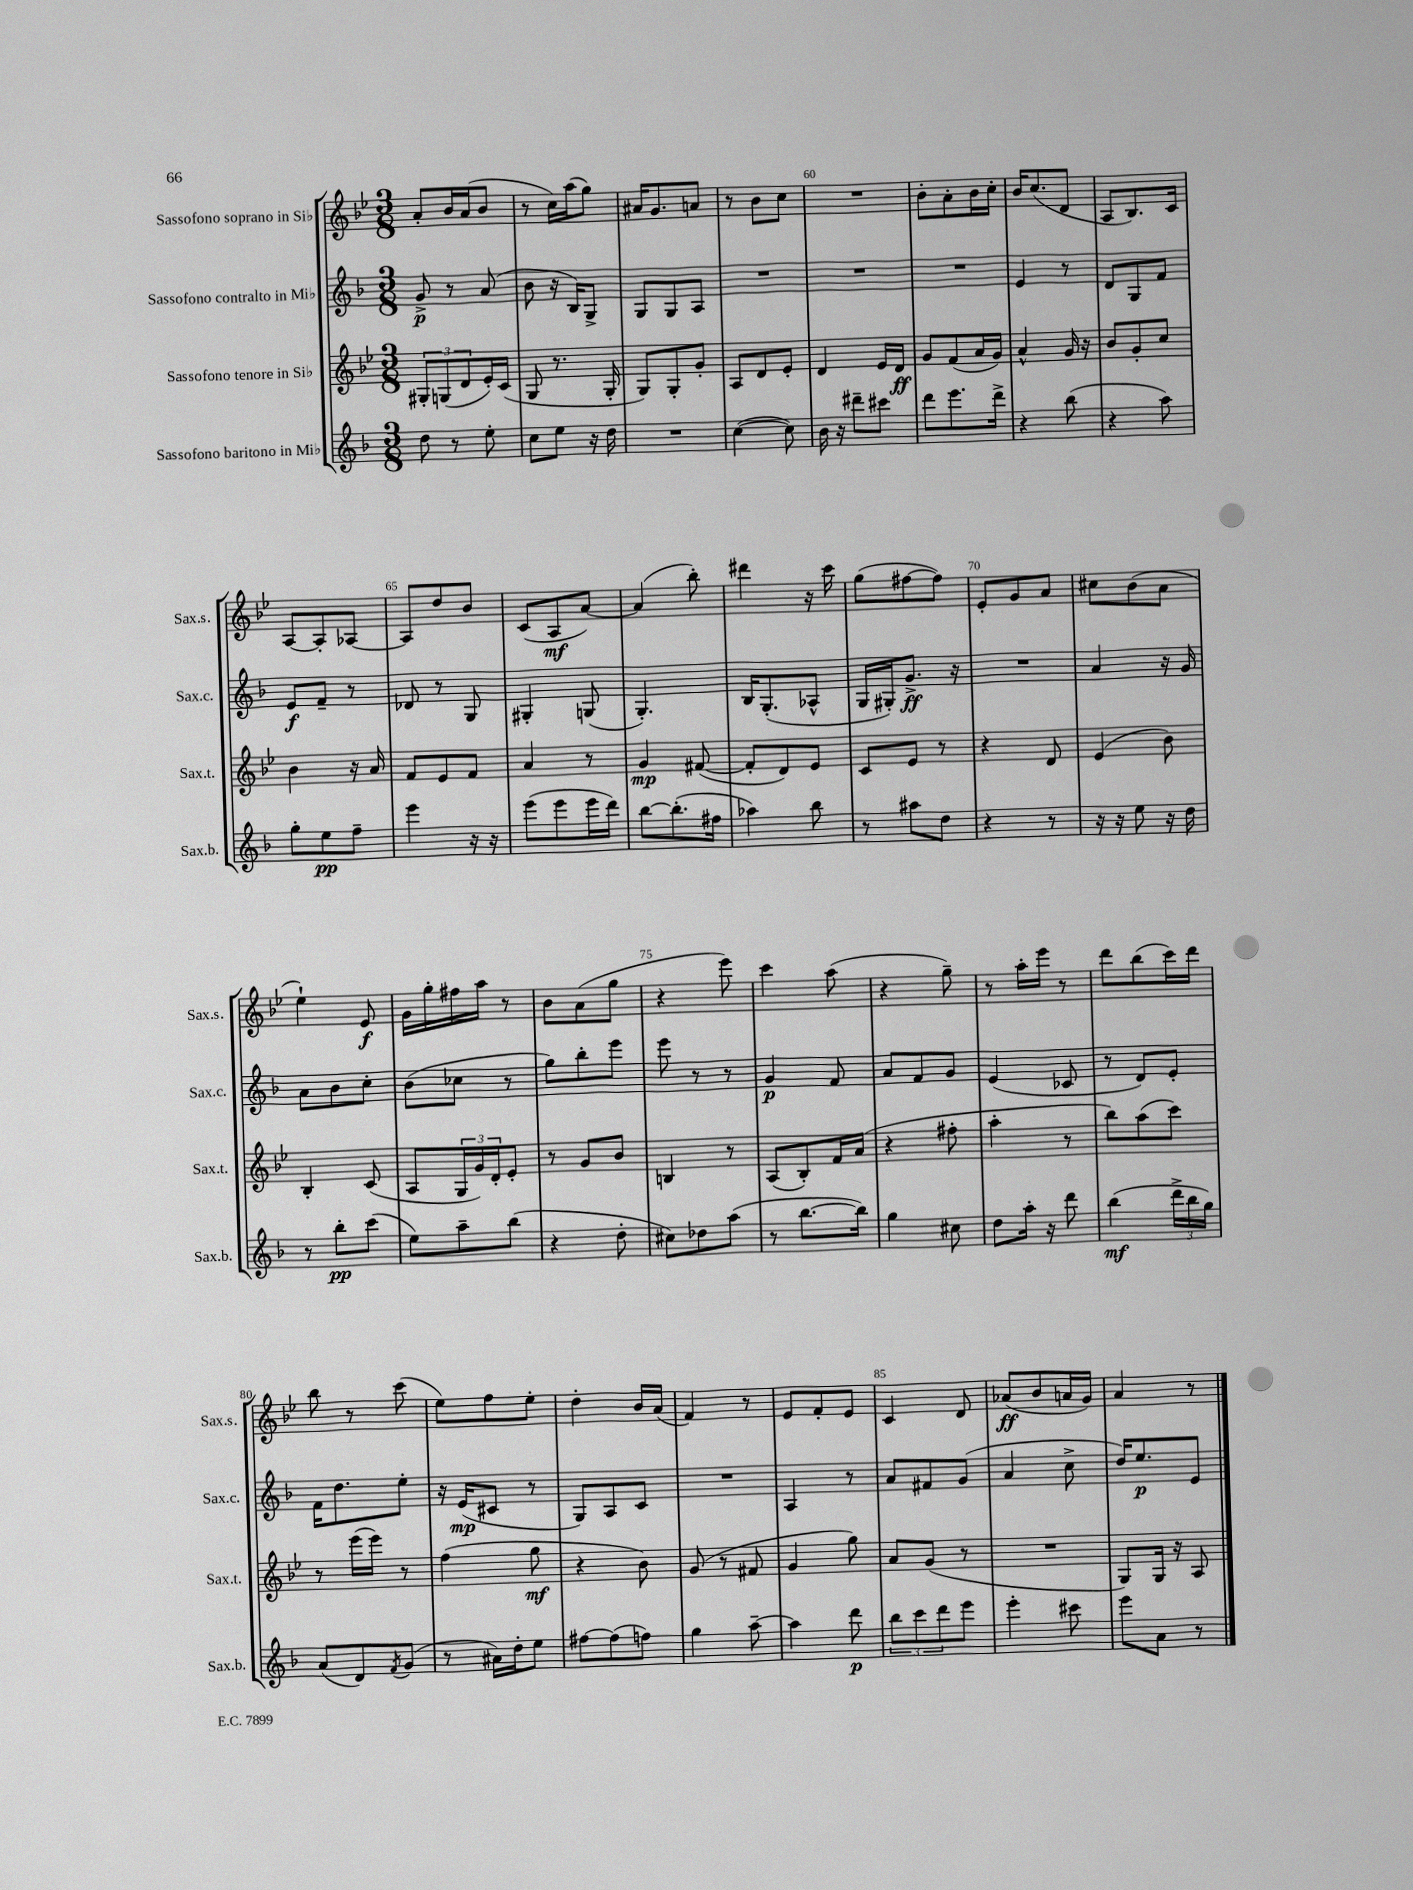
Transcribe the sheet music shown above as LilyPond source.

<<
\new StaffGroup <<
\new Staff = "s0" \with { instrumentName = "Sassofono soprano in Sib" shortInstrumentName = "Sax.s." } {
    \clef treble \key bes \major \numericTimeSignature \time 3/8
    a'8-. bes'16 a'16( bes'8 |
    r8 c''16) a''16( g''8) |
    ais'16 g'8. a'8 |
    r8 bes'8 c''8 |
    R4. |
    bes'8-. a'8-. bes'16 c''16-. |
    bes'16 c''8.( d'8 |
    a8 bes8.) c'16 |
    a8~ a8-. aes8~ |
    aes8 d''8 bes'8 |
    c'8( a8\mf a'8~) |
    a'4( bes''8-.) |
    dis'''4 r16 c'''16 |
    g''8( fis''8~ fis''8) |
    ees'8-. g'8 a'8 |
    cis''8 bes'8( a'8 |
    ees''4-!) ees'8\f |
    g'16 g''16-. fis''16 a''16 r8 |
    bes'8 a'8( g''8 |
    r4 ees'''8) |
    c'''4 a''8( |
    r4 g''8--) |
    r8 a''16-. ees'''16 r8 |
    d'''8 bes''8( c'''16) d'''16 |
    bes''8 r8 c'''8( |
    ees''8) f''8 ees''8-. |
    d''4-. bes'16 a'16( |
    f'4) r8 |
    ees'8 f'8-. ees'8 |
    c'4 d'8 |
    aes'8\ff( bes'8 a'16 g'16) |
    a'4 r8 \bar "|." |
}
\new Staff = "s1" \with { instrumentName = "Sassofono contralto in Mib" shortInstrumentName = "Sax.c." } {
    \clef treble \key f \major \numericTimeSignature \time 3/8
    g'8->\p r8 a'8( |
    bes'8 r16 bes16) g8-> |
    g8 g8 a8 |
    R4. |
    R4. |
    R4. |
    e'4 r8 |
    d'8 g8 f'8 |
    e'8\f f'8-- r8 |
    des'8 r8 g8 |
    gis4-. g8( |
    g4.-.) |
    bes16 g8.-.( aes8-^ |
    g16 gis16-.) g'8.->\ff r16 |
    R4. |
    a'4 r16 g'16 |
    a'8 bes'8 c''8-. |
    bes'8( ces''8 r8 |
    g''8) bes''8-. e'''8 |
    e'''8 r8 r8 |
    g'4\p f'8 |
    a'8 f'8 g'8 |
    e'4( ces'8 |
    r8 d'8) e'8-. |
    f'16 d''8. e''8-. |
    r16 e'16\mp( cis'8 r8 |
    g8) a8 c'8 |
    R4. |
    a4 r8 |
    a'8 fis'8 g'8( |
    a'4 c''8-> |
    d''16) e''8.\p e'8 \bar "|." |
}
\new Staff = "s2" \with { instrumentName = "Sassofono tenore in Sib" shortInstrumentName = "Sax.t." } {
    \clef treble \key bes \major \numericTimeSignature \time 3/8
    \tuplet 3/2 { gis8-. g8( d'8 } ees'16-.) c'16( |
    g8 r8. g16-. |
    g8) g8-. g'8-. |
    a8 d'8 ees'8-. |
    d'4 ees'16 d'16\ff |
    g'8 f'8( a'16 g'16) |
    a'4-^ g'16 r16 |
    bes'8 g'8-. c''8 |
    bes'4 r16 a'16 |
    f'8 ees'8 f'8 |
    a'4 r8 |
    g'4\mp fis'8~( |
    fis'8-. d'8) ees'8 |
    c'8 ees'8 r8 |
    r4 d'8 |
    ees'4( bes'8) |
    bes4-. c'8( |
    a8 \tuplet 3/2 { g16 g'16) d'16-. } ees'8-. |
    r8 g'8 bes'8 |
    b4 r8 |
    a8( bes8-.) f'16 a'16( |
    r4 fis''8-. |
    a''4-. r8 |
    bes''8) a''8( c'''8) |
    r8 ees'''16( ees'''16) r8 |
    f''4( g''8\mf |
    r4 bes'8) |
    g'8( r8 fis'8 |
    g'4 g''8) |
    a'8 g'8( r8 |
    R4. |
    g8) g16 r16 a8 \bar "|." |
}
\new Staff = "s3" \with { instrumentName = "Sassofono baritono in Mib" shortInstrumentName = "Sax.b." } {
    \clef treble \key f \major \numericTimeSignature \time 3/8
    d''8 r8 e''8-. |
    c''8 e''8 r16 d''16 |
    R4. |
    c''4~( c''8) |
    bes'16 r16 dis'''8-- cis'''8 |
    d'''8 e'''8. d'''16-> |
    r4 bes''8( |
    r4 a''8) |
    g''8-. e''8\pp f''8-- |
    e'''4 r16 r16 |
    e'''8( e'''8 e'''16 d'''16) |
    bes''8~ bes''8.-.( fis''16 |
    aes''4) bes''8 |
    r8 ais''8 d''8 |
    r4 r8 |
    r16 r16 e''8 r16 d''16 |
    r8 bes''8-.\pp c'''8( |
    e''8) a''8-- bes''8( |
    r4 d''8-. |
    cis''8) des''8 a''8( |
    r8 bes''8.~ bes''16) |
    g''4 cis''8 |
    d''8 a''16-. r16 d'''8 |
    bes''4\mf( \tuplet 3/2 { d'''16-> bes''16 g''16) } |
    a'8( d'8) \acciaccatura { f'8 } g'8( |
    r8 ais'16) d''16-. e''8 |
    fis''8~ fis''8( f''8) |
    g''4 a''8~-- |
    a''4 d'''8\p |
    \tuplet 3/2 { bes''8 c'''8 d'''8 } e'''8 |
    e'''4-. cis'''8 |
    e'''8 a'8 r8 \bar "|." |
}
>>
>>
\layout { \context { \Score currentBarNumber = #56 \override BarNumber.break-visibility = ##(#f #t #t) barNumberVisibility = #(every-nth-bar-number-visible 5) } }
